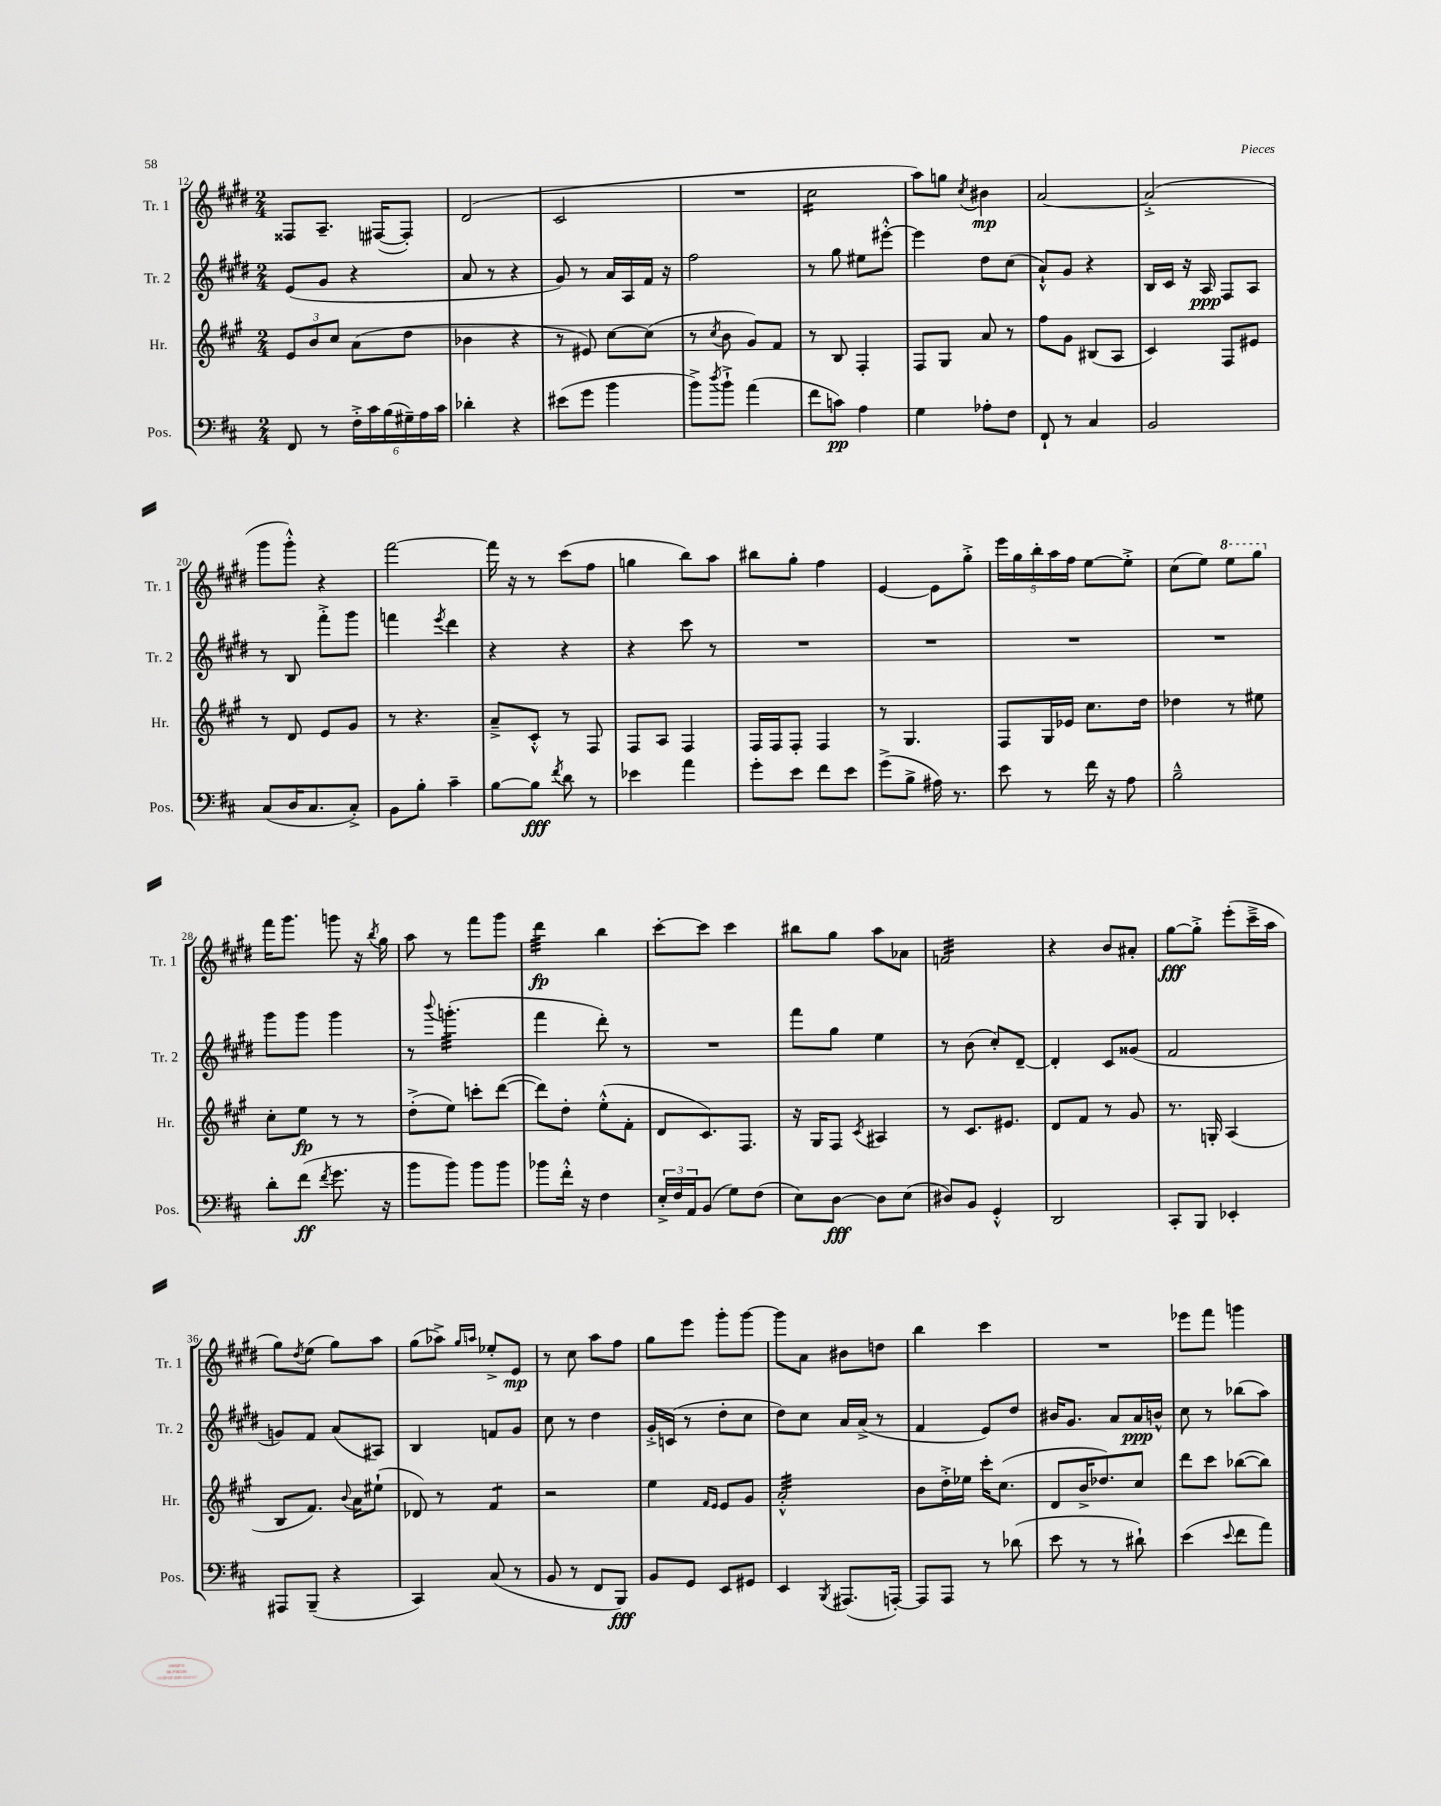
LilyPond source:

<<
\new StaffGroup <<
\new Staff = "s0" \with { instrumentName = "Tr. 1" shortInstrumentName = "Tr. 1" } {
    \clef treble \key e \major \numericTimeSignature \time 2/4
    fisis8 a8.-- fis16~( fis8-.) |
    dis'2( |
    cis'2 |
    R2 |
    cis''2:16 |
    a''8) g''8 \acciaccatura { cis''8 } bis'4\mp |
    a'2~ |
    a'2-.->( |
    gis'''8 gis'''8-.-^) r4 |
    fis'''2~ |
    fis'''16 r16 r8 cis'''8( fis''8 |
    g''4 b''8) a''8 |
    bis''8 gis''8-. fis''4 |
    e'4~ e'8 gis''8-.-> |
    \tuplet 5/4 { e'''16 gis''16 b''16-. a''16 fis''16 } e''8~ e''8-.-> |
    cis''8( e''8) \ottava #1 e'''8 gis'''8 \ottava #0 |
    fis'''16 gis'''8. g'''8 r16 \acciaccatura { b''8 } gis''16 |
    a''8 r8 fis'''8 gis'''8 |
    dis'''4:32\fp b''4 |
    cis'''8~-. cis'''8 cis'''4 |
    bis''8 gis''8 a''8 aes'8 |
    f'2:32 |
    r4 b'8 ais'8-. |
    gis''8~\fff gis''8-.-> e'''8-.( cis'''16---> a''16 |
    gis''8) \acciaccatura { dis''8 } e''8( gis''8) a''8 |
    gis''8( aes''8->) \grace { gis''16 a''16 } ees''8-.-> e'8\mp |
    r8 cis''8 a''8 fis''8 |
    gis''8 e'''8 gis'''8-. gis'''8~ |
    gis'''8 a'8 bis'8 d''8 |
    b''4 cis'''4 |
    R2 |
    ees'''8 fis'''8 g'''4 \bar "|." |
}
\new Staff = "s1" \with { instrumentName = "Tr. 2" shortInstrumentName = "Tr. 2" } {
    \clef treble \key e \major \numericTimeSignature \time 2/4
    e'8( gis'8 r4 |
    a'8 r8 r4 |
    gis'8) r8 a'16 a16 fis'16 r16 |
    fis''2 |
    r8 gis''8 eis''8 eis'''8~-.-^ |
    eis'''4 dis''8 cis''8( |
    a'8-!-^) gis'8 r4 |
    b16 cis'16 r16 a16\ppp fis8 a8 |
    r8 b8 fis'''8-.-> gis'''8 |
    f'''4 \acciaccatura { e'''8 } dis'''4 |
    r4 r4 |
    r4 cis'''8 r8 |
    R2 |
    R2 |
    R2 |
    R2 |
    gis'''8 gis'''8 gis'''4 |
    r8 \appoggiatura { b'''8 } g'''4.:32-.( |
    fis'''4 dis'''8-.) r8 |
    R2 |
    fis'''8 gis''8 e''4 |
    r8 b'8( cis''8-.) dis'8~-- |
    dis'4-. cis'8 gisis'8( |
    fis'2 |
    g'8) fis'8 a'8( ais8) |
    b4 f'8 gis'8 |
    cis''8 r8 dis''4 |
    gis'16-.-> c'16( r8 dis''8-. cis''8 |
    dis''8) cis''8 a'16 a'16->( r8 |
    fis'4 e'8) dis''8 |
    bis'16 gis'8. a'8 a'16\ppp b'16-^ |
    cis''8 r8 bes''8( a''8) \bar "|." |
}
\new Staff = "s2" \with { instrumentName = "Hr." shortInstrumentName = "Hr." } {
    \clef treble \key a \major \numericTimeSignature \time 2/4
    \tuplet 3/2 { e'8 b'8 cis''8 } a'8( d''8 |
    bes'4 r4 |
    r8 eis'8) cis''8~ cis''8( |
    r8 \acciaccatura { cis''8 } b'8 gis'8) fis'8 |
    r8 b8 fis4-. |
    fis8 gis8 a'8 r8 |
    fis''8 gis'8 bis8( a8 |
    cis'4) fis8 eis'8 |
    r8 d'8 e'8 gis'8 |
    r8 r4. |
    a'8---> cis'8-.-^ r8 fis8 |
    fis8 a8 fis4 |
    fis16 fis16 fis8-. fis4 |
    r8 gis4. |
    fis8 gis16 ees'16 cis''8. d''16 |
    des''4 r8 eis''8 |
    cis''8-. e''8\fp r8 r8 |
    d''8-.->( e''8) c'''8-. d'''8~( |
    d'''8) d''8-. e''8-.-^( fis'8-. |
    d'8 cis'8.) fis8. |
    r16 gis16 fis8 \acciaccatura { cis'8 } ais4 |
    r8 cis'8. eis'8. |
    d'8 fis'8 r8 gis'8 |
    r8. g16-. a4( |
    b8 fis'8.) \appoggiatura { b'8 } a'16 eis''8-!( |
    des'8) r8 fis'4:8 |
    r2 |
    e''4 \grace { fis'16 e'16 } e'8 gis'8 |
    a'2:32-.-^ |
    b'8 d''16-.-> ees''16 cis'''16-. cis''8.( |
    d'8 b'16-> des''8.) cis''8 |
    d'''8 cis'''8 bes''8~( bes''8) \bar "|." |
}
\new Staff = "s3" \with { instrumentName = "Pos." shortInstrumentName = "Pos." } {
    \clef bass \key d \major \numericTimeSignature \time 2/4
    fis,8 r8 \tuplet 6/4 { fis16-.-> cis'16 b16( gis16--) a16 cis'16 } |
    des'4-. r4 |
    eis'8( g'8 b'4 |
    b'8->) \acciaccatura { d''8 } b'8-!-> a'4( |
    fis'8 c'8\pp) a4 |
    g4 aes8-. fis8 |
    fis,8-! r8 cis4 |
    b,2 |
    cis8( d16 cis8. cis8-.->) |
    b,8 b8-. cis'4-- |
    b8~ b8\fff \acciaccatura { fis'8 } d'8 r8 |
    ees'4 a'4 |
    g'8-. e'8 fis'8 e'8 |
    g'8->( b8-> ais16) r8. |
    e'8 r8 fis'16 r16 a8 |
    b2---^ |
    d'8-. fis'8\ff( \acciaccatura { fis'8 } g'8. r16 |
    b'8 b'8) b'8 b'8 |
    bes'8 fis'16-.-^ r16 fis4 |
    \tuplet 3/2 { e16-.-> fis16 a,16 } b,8( g8) fis8( |
    e8) d8~\fff d8 e8( |
    dis8) b,8 g,4-.-^ |
    d,2 |
    cis,8-. b,,8 ees,4-. |
    ais,,8 b,,8--( r4 |
    cis,4) cis8( r8 |
    b,8 r8 fis,8 b,,8\fff) |
    b,8 g,8 e,8 gis,8 |
    e,4 \acciaccatura { b,,8 } ais,,8.( a,,16~-.) |
    a,,8 a,,8 r8 des'8( |
    e'8 r8 r8 dis'8-!) |
    e'4( \appoggiatura { e'8 } fis'8 a'8) \bar "|." |
}
>>
>>
\layout { \context { \Score currentBarNumber = #12 } }
